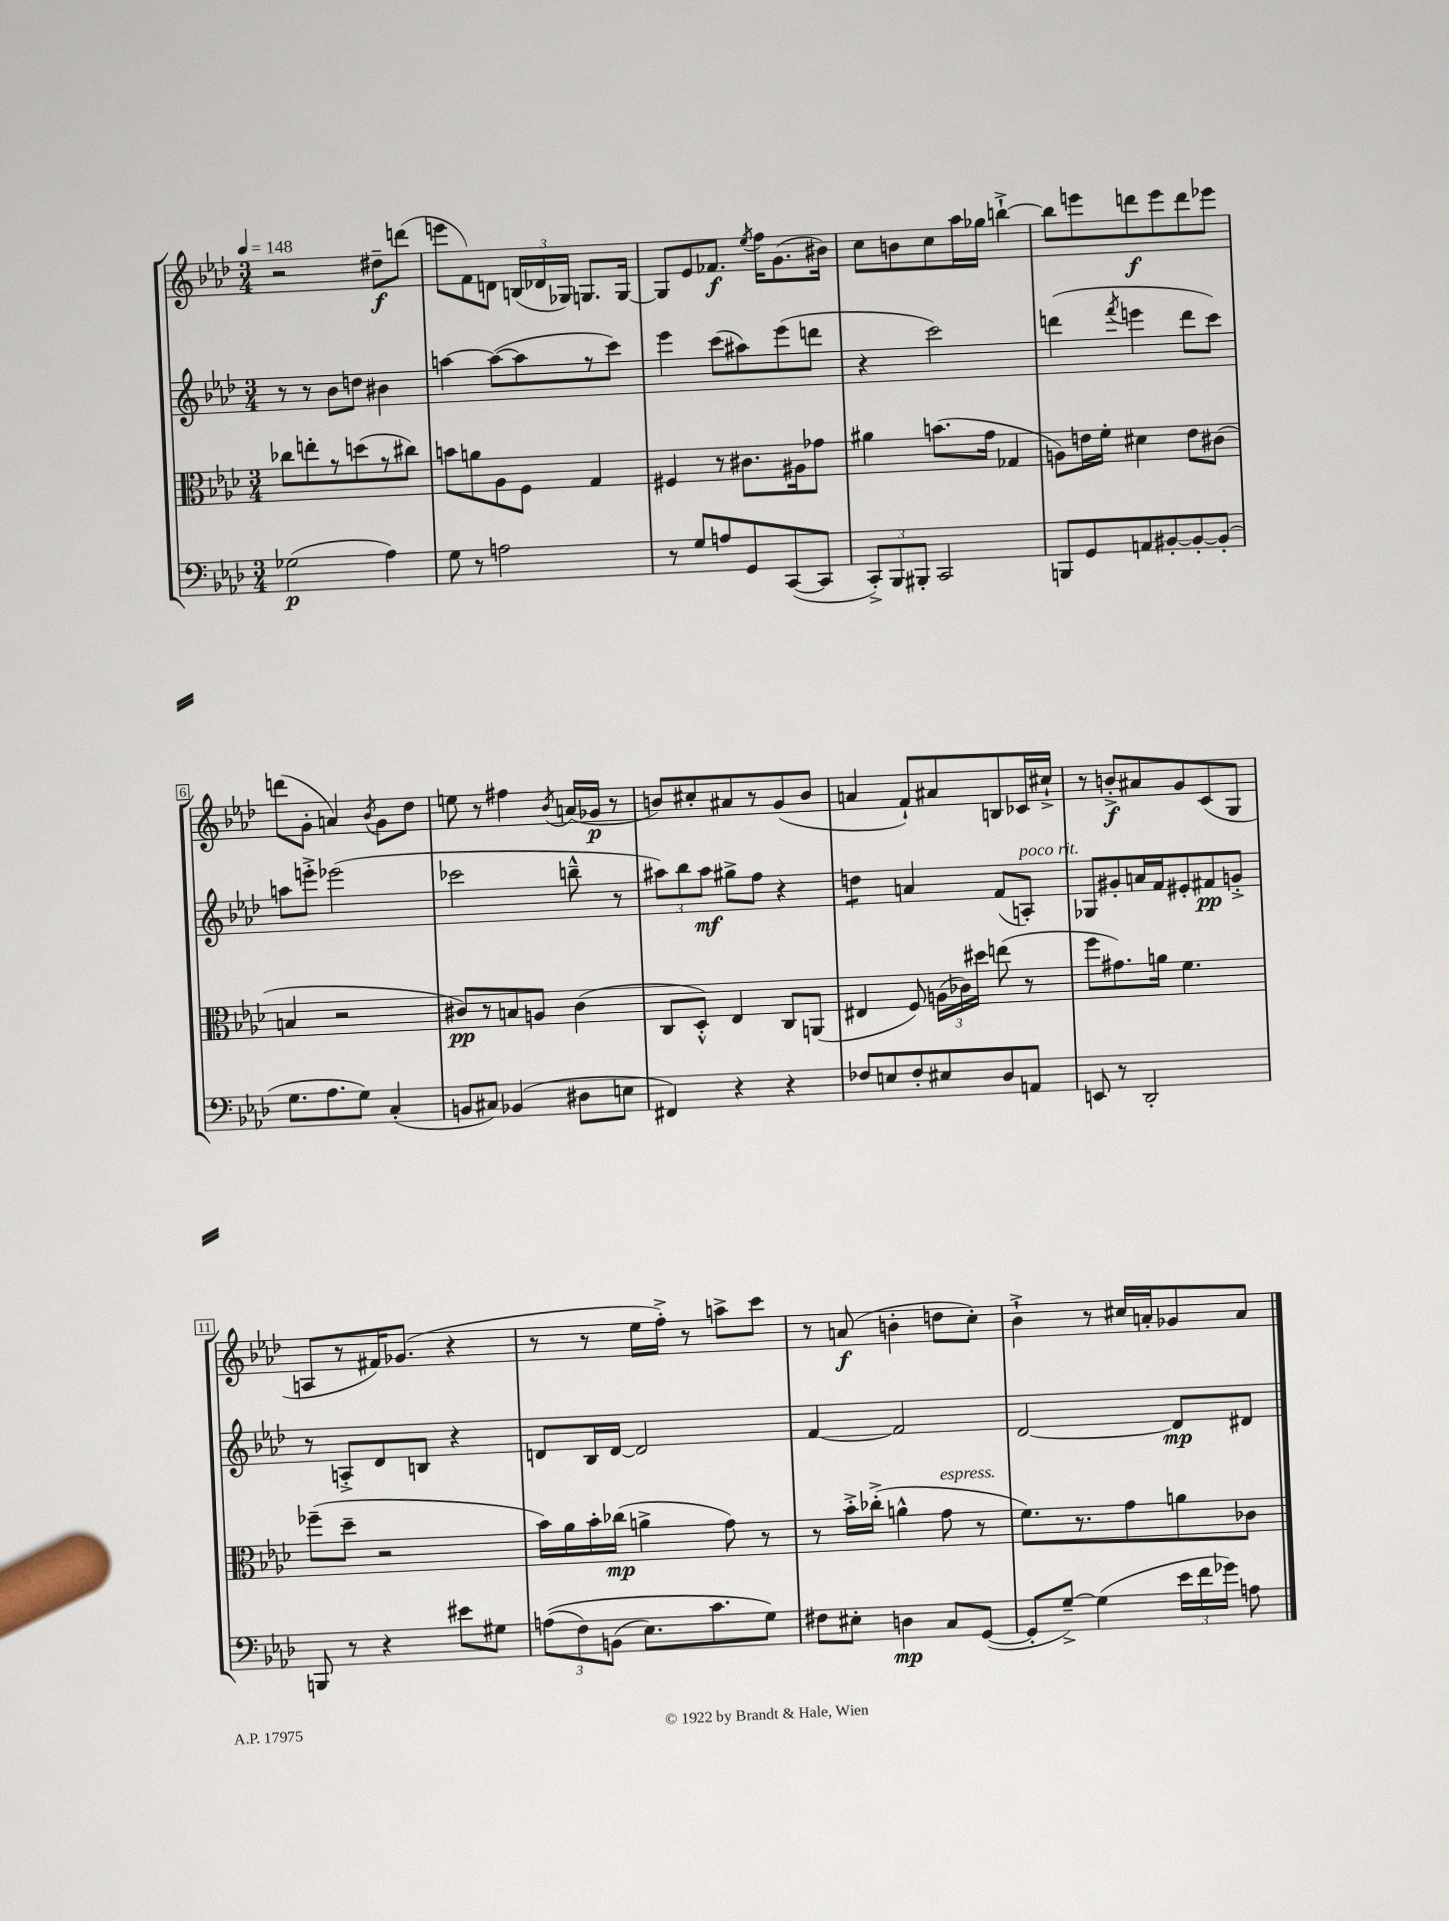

**kern	**kern	**kern	**kern
*staff4	*staff3	*staff2	*staff1
*clefF4	*clefC3	*clefG2	*clefG2
*k[b-e-a-d-]	*k[b-e-a-d-]	*k[b-e-a-d-]	*k[b-e-a-d-]
*M3/4	*M3/4	*M3/4	*M3/4
*MM148	*MM148	*MM148	*MM148
(2G-	8cc-	8r	2r
.	8ee'	8r	.
.	8r	8b-	.
.	(8dd	8dd	.
4A-)	8r	4b#	8dd#~
.	8cc#)	.	(8ddd
=	=	=	=
8G	8b	[4aa	8eee
8r	8a	.	8f)
2A	8A-	(8aa_	8d
.	8F	8aa]	(24B
.	.	.	24d-
.	.	.	24G-)
.	4G	8r	8.G
.	.	8ccc)	.
.	.	.	[16G
=	=	=	=
8r	4F#	4eee-	8G]
8G	.	.	8e-
8A	8r	(8ccc	8.f-
8GG	8.c#	8aa#)	.
.	.	.	8qee-
.	.	.	16ff
([8CC	.	(8eee-	(8.g
.	16A#	.	.
8CC]	8g-	8ddd	.
.	.	.	16b#)
=	=	=	=
12CC'^)	4a#	4r	8cc
12BBB-	.	.	.
.	.	.	8b
12BBB#'	.	.	.
2CC	(8.b	2ccc)	8cc
.	.	.	16aa-
.	16g	.	16gg-
.	4G-	.	[4bb`^
=	=	=	=
8BBB	8A)	(4ddd	8bb]
8GG	16e	.	8eee
.	16f'	.	.
.	.	8qfff	.
8AA	4d#	4eee	8ddd
[8BB#'	.	.	8eee
8BB#'_	8e	8ddd	8ddd
(8BB#']	(8c#	8ccc)	8eee-
=	=	=	=
8.G	4B	8aa	(8ddd
.	.	8eee'^	8g'
8.A-	.	.	.
.	2r	(2eee-	4a)
8G)	.	.	.
.	.	.	8qb-
(4C'	.	.	8g
.	.	.	8dd-
=	=	=	=
8BB	8c#)	2ccc-	8ee
8C#)	8r	.	8r
(4BB-	8B	.	4ff#
.	8A	.	.
.	.	.	8qb-
8D#	(4c#	8bb~^^	(16a
.	.	.	16g-
8E	.	8r	8r
=	=	=	=
4FF#)	8C	12aa#)	8b)
.	.	12bb-	.
.	8D-'^^)	.	8cc#'
.	.	12aa#	.
4r	4E-	8gg#^	8a#
.	.	8ff	8r
4r	8C	4r	(8g
.	(8AA	.	8b
=	=	=	=
8F-	4E#	4dd	4a
8E	.	.	.
8F-'	8F)	4a	8f`)
8E#	(24A	.	8a#
.	24c-)	.	.
.	24dd#	.	.
8D-	(8ee	(8f	8B
8AA	8r	8A')	16c-
.	.	.	16cc#`^
=	=	=	=
8EE	8ff	8G-	8r
8r	8.g#)	8g#'	8b'^
2DD-'	.	16a	8a#
.	16a	16f	.
.	4.f	8e#'	8g
.	.	8f#	(8c
.	.	8g'^	8G
=	=	=	=
8BBB	(8ff-~	8r	8A
8r	8dd-~	8A'^	8r
4r	2r	8d-	16f#)
.	.	.	(8.g-
.	.	8B	.
8e#	.	4r	4r
8G#	.	.	.
=	=	=	=
&((12A	16b-)	8d	8r
.	16a-	.	.
12F)	.	.	.
.	16b-'	16B-	8r
(12BB	.	.	.
.	(16cc-	[16d	.
8.E-)	4a^	2d]	16ee-
.	.	.	16ff'^)
.	.	.	8r
8.c	.	.	.
.	8g)	.	8aa^
8G&)	8r	.	8ccc
=	=	=	=
8F#	8r	[4f	8r
8E#'	16b-'^	.	(8a
.	(16cc-'^	.	.
4D	4a^^	2f]	4b'
8C	8g	.	8dd
([8GG	8r	.	8cc')
=	=	=	=
8GG']	8.f)	[2d-	4b-`^
[8G~^)	.	.	.
.	8.r	.	.
(4G]	.	.	8r
.	8g	.	16cc#
.	.	.	16a'
24e-	8a	8d-]	8g-
24f	.	.	.
24g-)	.	.	.
8A	8c-	8d#	8a
==	==	==	==
*-	*-	*-	*-
